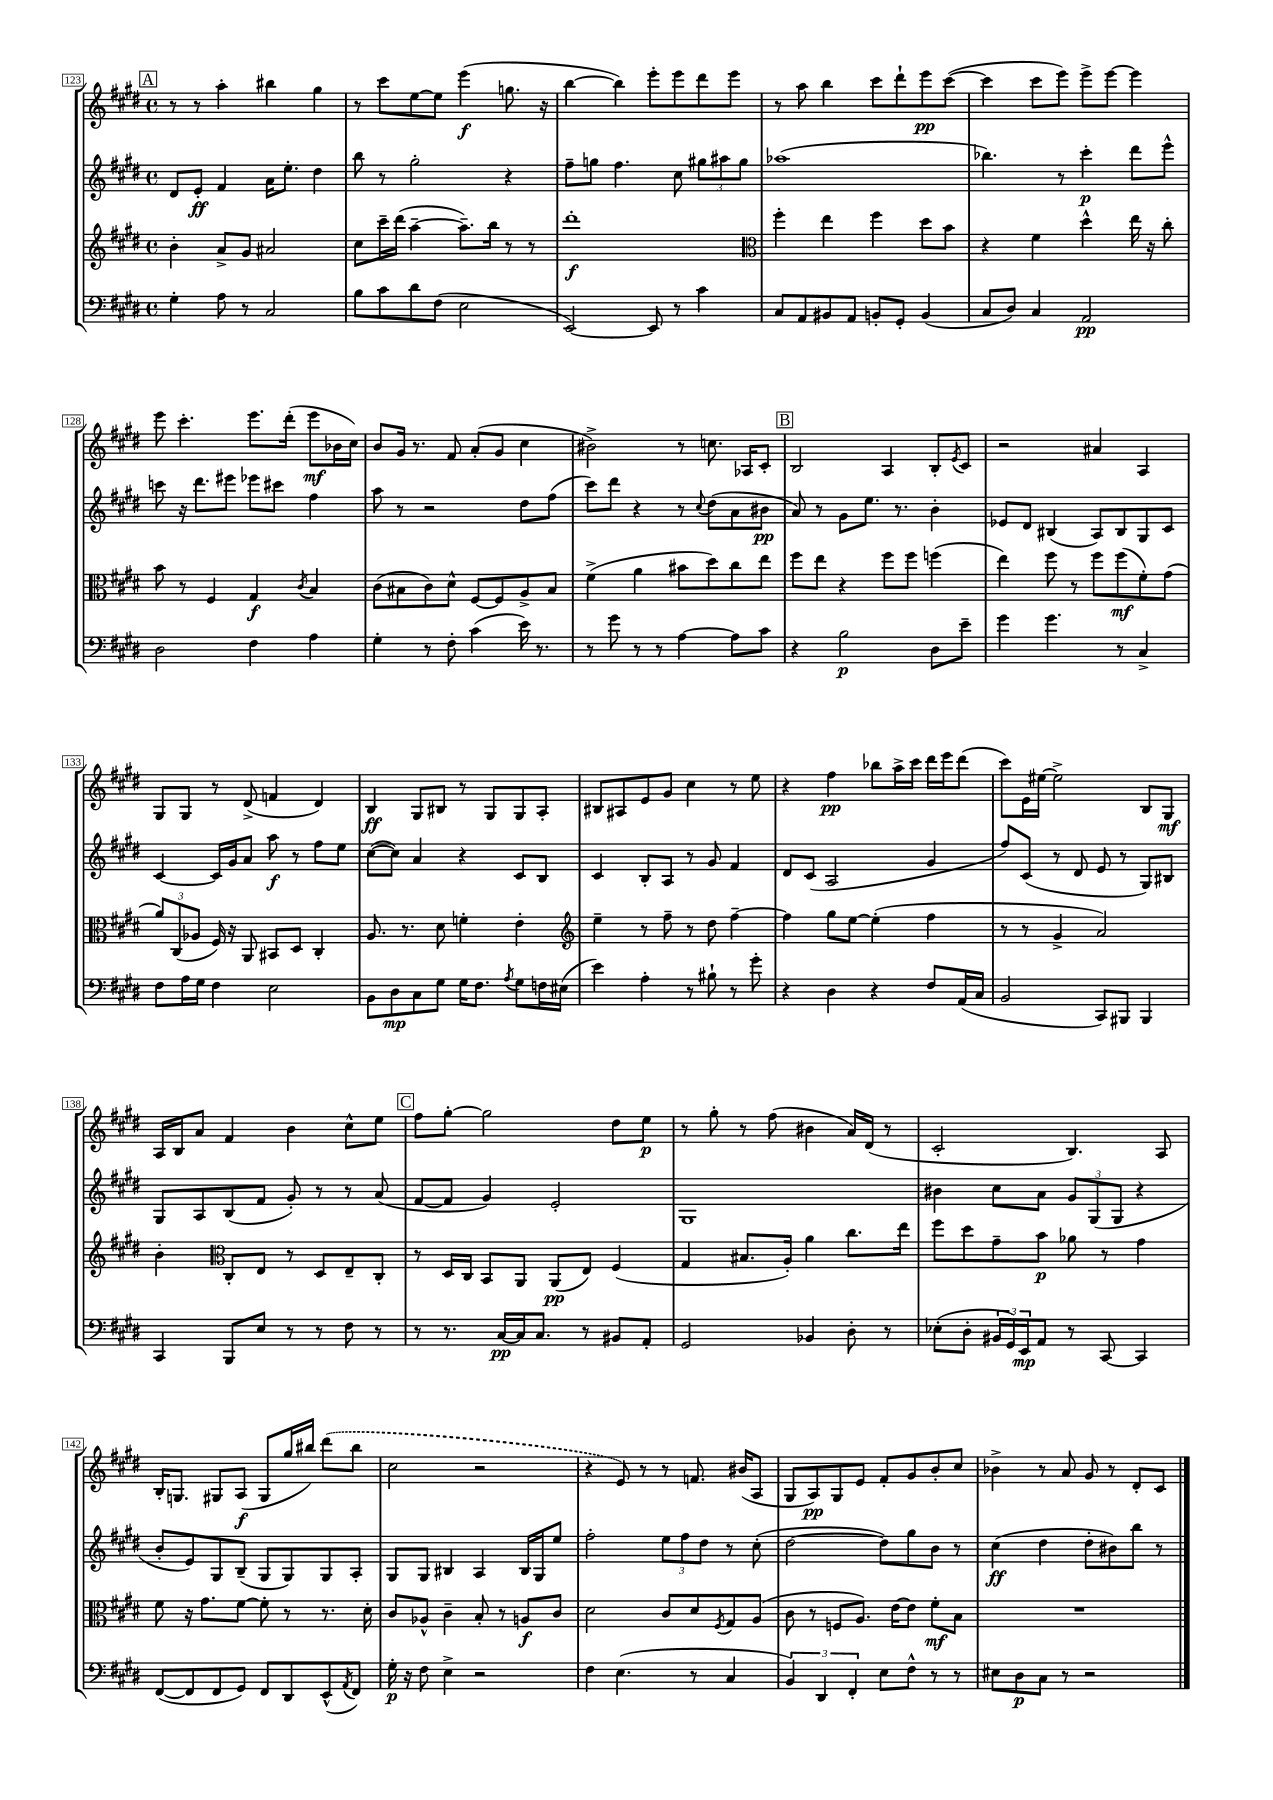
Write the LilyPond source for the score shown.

<<
\new StaffGroup <<
\new Staff = "s0" {
    \clef treble \key e \major \defaultTimeSignature \time 4/4
    \mark \markup { \box "A" } r8 r8 a''4-. bis''4 gis''4 |
    r8 cis'''8 e''8~ e''8 e'''4\f( g''8. r16 |
    b''4~ b''4) e'''8-. e'''8 dis'''8 e'''8 |
    r8 a''8 b''4 cis'''8 dis'''8-! e'''8\pp cis'''8~( |
    cis'''4 cis'''8 e'''8) e'''8-> e'''8~ e'''4 |
    e'''8 cis'''4.-. e'''8. dis'''16-.( e'''8\mf bes'16 cis''16) |
    b'8 gis'16 r8. fis'8 a'8-.( gis'8 cis''4 |
    bis'2->) r8 c''8. aes16 cis'8-. |
    \mark \markup { \box "B" } b2 a4 b8-. \acciaccatura { e'8 } cis'8 |
    r2 ais'4 a4 |
    gis8 gis8 r8 dis'8->( f'4 dis'4) |
    b4\ff gis8 bis8 r8 gis8 gis8 a8-. |
    bis8 ais8 e'8 gis'8 cis''4 r8 e''8 |
    r4 fis''4\pp bes''8 a''16-> cis'''16 dis'''16 e'''16 dis'''8( |
    cis'''8) e'16 eis''16~ eis''2-> b8 gis8\mf |
    a16 b16 a'8 fis'4 b'4 cis''8-^ e''8 |
    \mark \markup { \box "C" } fis''8 gis''8~-. gis''2 dis''8 e''8\p |
    r8 gis''8-. r8 fis''8( bis'4 a'16) dis'16( r8 |
    cis'2-. b4.) a8 |
    b16-. g8. gis8 a8\f( gis8 gis''16 bis''16) \once \slurDashed dis'''8( bis''8 |
    cis''2 r2 |
    r4 e'8) r8 r8 f'8. bis'16( a8 |
    gis8 a8\pp) gis8 e'8 fis'8-. gis'8 b'8-. cis''8 |
    bes'4-> r8 a'8 gis'8 r8 dis'8-. cis'8 \bar "|." |
}
\new Staff = "s1" {
    \clef treble \key e \major \defaultTimeSignature \time 4/4
    \mark \markup { \box "A" } dis'8 e'8-.\ff fis'4 a'16 e''8.-. dis''4 |
    b''8 r8 gis''2-. r4 |
    fis''8-- g''8 fis''4. cis''8 \tuplet 3/2 { gis''8 ais''8 gis''8 } |
    aes''1( |
    bes''4.) r8 cis'''4-.\p dis'''8 e'''8-^ |
    c'''8 r16 dis'''8. eis'''8 ees'''8 cis'''8 fis''4 |
    a''8 r8 r2 dis''8 fis''8( |
    cis'''8) dis'''8 r4 r8 \appoggiatura { cis''8 } dis''8( a'8 bis'8\pp |
    \mark \markup { \box "B" } a'8) r8 gis'8 e''8. r8. b'4-. |
    ees'8 dis'8 bis4( a8) bis8 gis8 cis'8 |
    cis'4~ cis'16 gis'16 a'8 a''8\f r8 fis''8 e''8 |
    cis''8~( cis''8) a'4 r4 cis'8 b8 |
    cis'4 b8-. a8 r8 gis'8 fis'4 |
    dis'8 cis'8( a2 gis'4 |
    fis''8) cis'8( r8 dis'8 e'8 r8 gis8) bis8 |
    gis8 a8 b8( fis'8 gis'8-.) r8 r8 a'8( |
    \mark \markup { \box "C" } fis'8~ fis'8 gis'4) e'2-. |
    gis1 |
    bis'4 cis''8 a'8 \tuplet 3/2 { gis'8 gis8( gis8 } r4 |
    b'8-. e'8) gis8 b8--( gis8 gis8) gis8 a8-. |
    gis8 gis8 bis4 a4 bis16 gis16 e''8 |
    fis''2-. \tuplet 3/2 { e''8 fis''8 dis''8 } r8 cis''8-.( |
    dis''2~ dis''8) gis''8 b'8 r8 |
    cis''4\ff( dis''4 dis''8-. bis'8) b''8 r8 \bar "|." |
}
\new Staff = "s2" {
    \clef treble \key e \major \defaultTimeSignature \time 4/4
    \mark \markup { \box "A" } b'4-. a'8-> gis'8 ais'2 |
    cis''8 cis'''16-- dis'''16( a''4~-- a''8.--) b''16 r8 r8 |
    dis'''1-.\f |
    \clef alto fis''4-. e''4 fis''4 dis''8 b'8 |
    r4 fis'4 dis''4-^ e''16 r16 cis''8-. |
    b'8 r8 fis4 gis4\f \acciaccatura { cis'8 } b4 |
    cis'8( bis8 cis'8) dis'8-^ fis8~ fis8 a8-> bis8 |
    fis'4->( a'4 bis'8 dis''8) cis''8 e''8 |
    \mark \markup { \box "B" } fis''8 e''8 r4 fis''8 fis''8 f''4( |
    e''4) fis''8 r8 fis''8 fis''8\mf( fis'8-.) gis'8( |
    \tuplet 3/2 { a'8) cis8( aes8 } fis16) r16 a,8 bis,8 dis8 cis4-. |
    a8. r8. dis'8 f'4-. e'4-. |
    \clef treble e''4-- r8 fis''8-- r8 dis''8 fis''4~-- |
    fis''4 gis''8 e''8~ e''4-.( fis''4 |
    r8 r8 gis'4-> a'2) |
    b'4-. \clef alto cis8-. e8 r8 dis8 e8-- cis8-. |
    \mark \markup { \box "C" } r8 dis16 cis16 b,8 a,8 a,8\pp( e8) fis4( |
    gis4 bis8. a16-.) a'4 cis''8. e''16 |
    fis''8 dis''8 gis'8-- b'8\p aes'8 r8 gis'4 |
    fis'8 r16 gis'8. fis'8~ fis'8-. r8 r8. dis'16-. |
    cis'8 aes8-^ cis'4-- b8-. r8 a8\f cis'8 |
    dis'2 cis'8 dis'8 \acciaccatura { fis8 } gis8 a8( |
    cis'8 r8 f8 a8.) e'16~ e'8 fis'8-.\mf b8 |
    R1 \bar "|." |
}
\new Staff = "s3" {
    \clef bass \key e \major \defaultTimeSignature \time 4/4
    \mark \markup { \box "A" } gis4-. a8 r8 cis2 |
    b8 cis'8 dis'8 fis8( e2 |
    e,2~) e,8 r8 cis'4 |
    cis8 a,8 bis,8 a,8 b,8-. gis,8-. b,4( |
    cis8 dis8) cis4 a,2\pp |
    dis2 fis4 a4 |
    gis4-. r8 fis8-. cis'4( e'16) r8. |
    r8 gis'8 r8 r8 a4~ a8 cis'8 |
    \mark \markup { \box "B" } r4 b2\p dis8 e'8-- |
    gis'4 gis'4. r8 cis4-> |
    fis8 a16 gis16 fis4 e2 |
    b,8 dis8\mp cis8 gis8 gis16 fis8. \acciaccatura { a8 } gis8 f16 eis16( |
    e'4) a4-. r8 bis8-! r8 gis'8-. |
    r4 dis4 r4 fis8 a,16( cis16 |
    b,2 cis,8) bis,,8 bis,,4 |
    cis,4 b,,8 e8 r8 r8 fis8 r8 |
    \mark \markup { \box "C" } r8 r8. cis16~\pp cis16 cis8. r8 bis,8 a,8-. |
    gis,2 bes,4 dis8-. r8 |
    ees8-.( dis8-. \tuplet 3/2 { bis,16 gis,16) e,16\mp } a,8 r8 cis,8~ cis,4 |
    fis,8~( fis,8 fis,8 gis,8) fis,8 dis,8 e,8-^( \acciaccatura { a,8 } fis,8) |
    gis16-.\p r16 fis8 e4-> r2 |
    fis4 e4.( r8 cis4 |
    \tuplet 3/2 { b,4) dis,4 fis,4-. } e8 fis8-^ r8 r8 |
    eis8 dis8\p cis8 r8 r2 \bar "|." |
}
>>
>>
\layout { \context { \Score currentBarNumber = #123 \override BarNumber.stencil = #(make-stencil-boxer 0.1 0.3 ly:text-interface::print) } }
